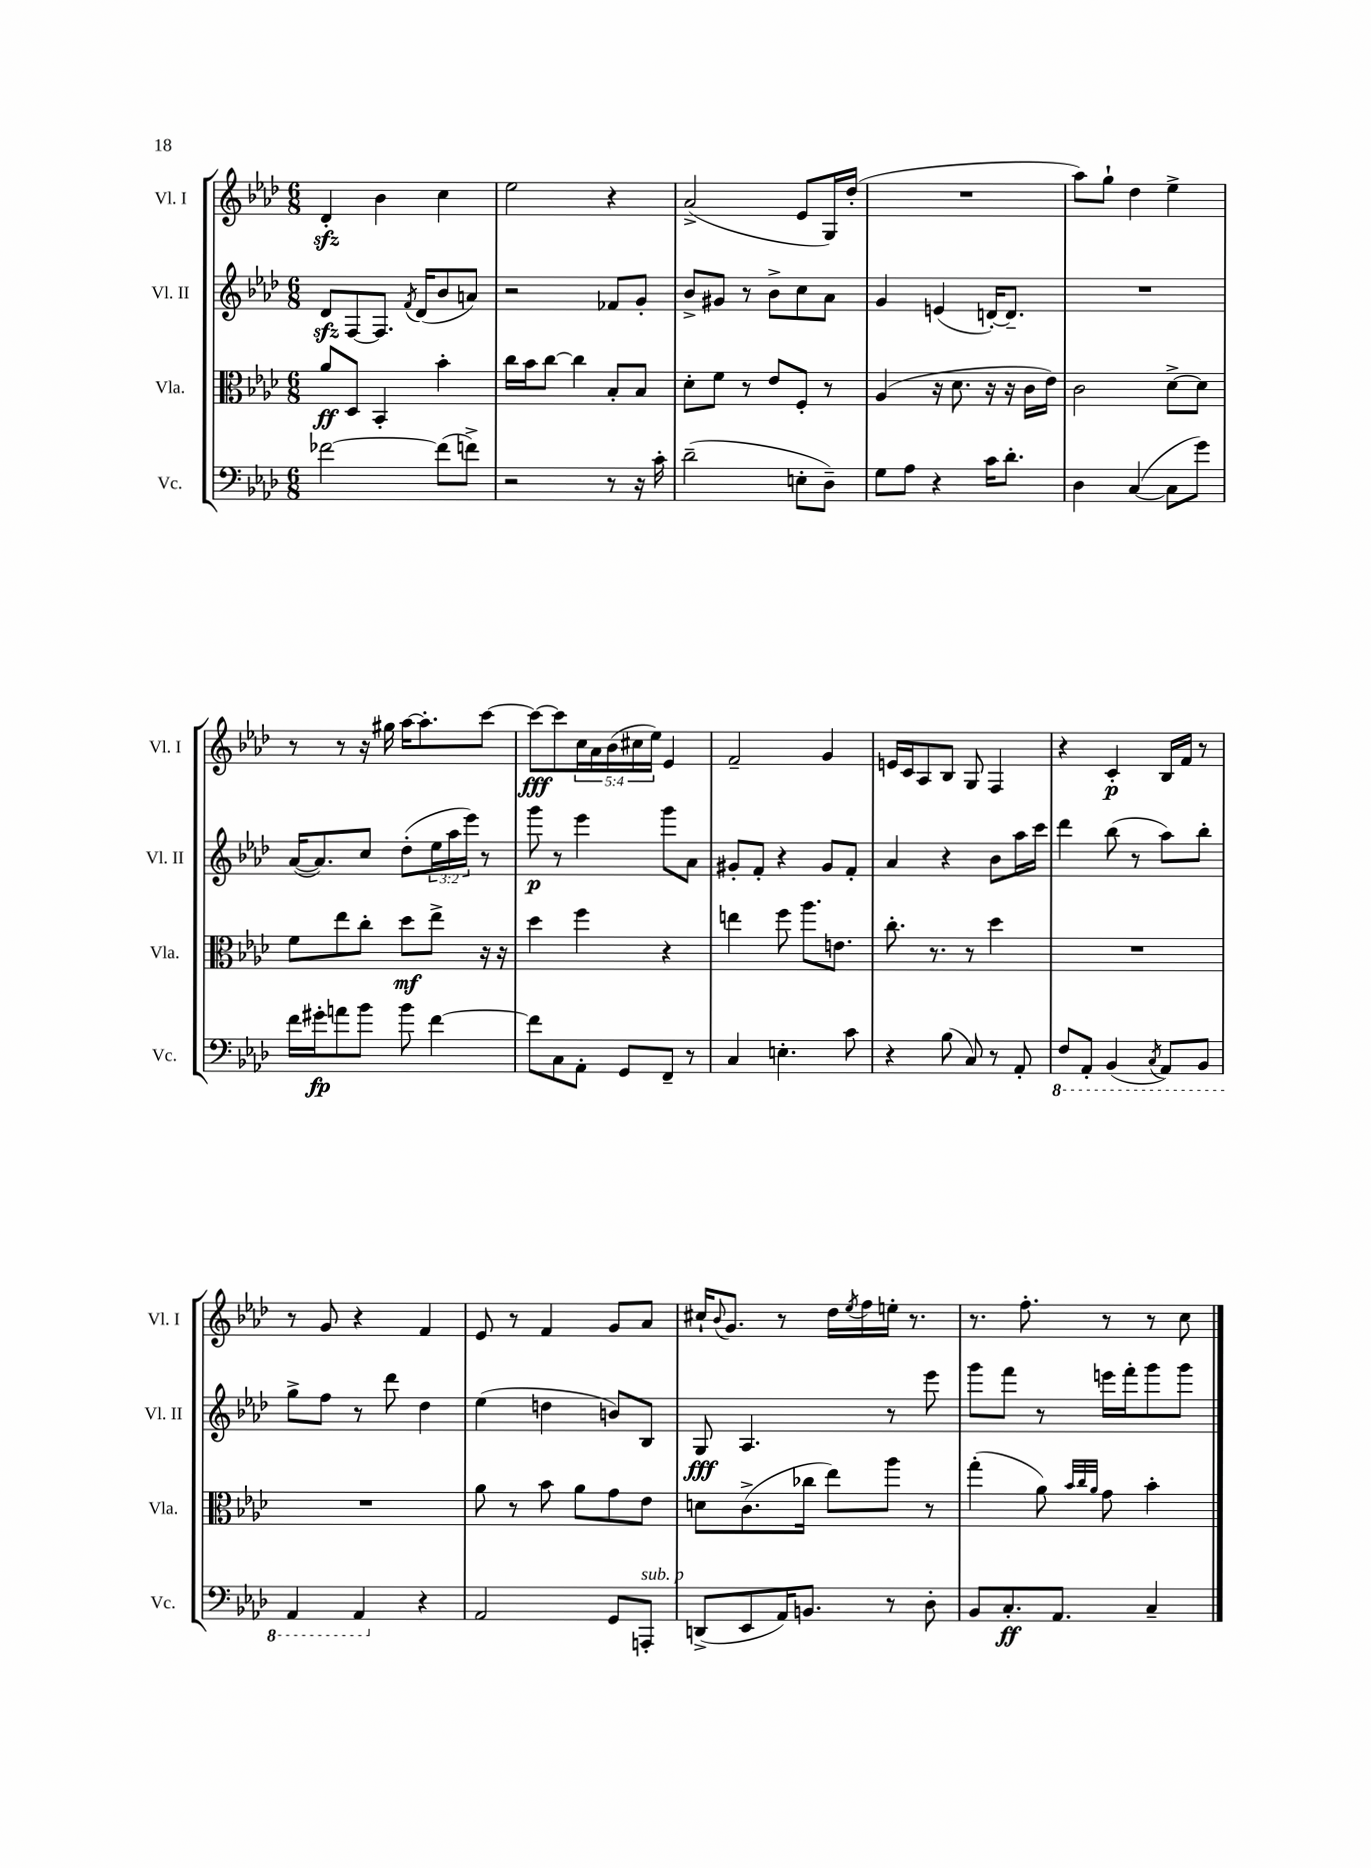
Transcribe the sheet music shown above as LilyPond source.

<<
\new StaffGroup <<
\new Staff = "s0" \with { instrumentName = "Vl. I" shortInstrumentName = "Vl. I" } {
    \clef treble \key aes \major \numericTimeSignature \time 6/8 \override Staff.TupletNumber.text = #tuplet-number::calc-fraction-text
    des'4-.\sfz bes'4 c''4 |
    ees''2 r4 |
    aes'2->( ees'8 g16) des''16-.( |
    R2. |
    aes''8) g''8-! des''4 ees''4-> |
    r8 r8 r16 gis''16 aes''16~ aes''8.-. c'''8~ |
    c'''8~\fff c'''8 \tuplet 5/4 { c''16 aes'16 bes'16( cis''16 ees''16) } ees'4 |
    f'2-- g'4 |
    e'16 c'16 aes8 bes8 g8 f4 |
    r4 c'4-.\p bes16 f'16 r8 |
    r8 g'8 r4 f'4 |
    ees'8 r8 f'4 g'8 aes'8 |
    cis''16-! \appoggiatura { bes'8 } g'8. r8 des''16 \acciaccatura { ees''8 } f''16 e''16-. r8. |
    r8. f''8.-. r8 r8 c''8 \bar "|." |
}
\new Staff = "s1" \with { instrumentName = "Vl. II" shortInstrumentName = "Vl. II" } {
    \clef treble \key aes \major \numericTimeSignature \time 6/8 \override Staff.TupletNumber.text = #tuplet-number::calc-fraction-text
    des'8\sfz f8~ f8. \acciaccatura { f'8 } des'16( bes'8 a'8) |
    r2 fes'8 g'8-. |
    bes'8-> gis'8 r8 bes'8-> c''8 aes'8 |
    g'4 e'4( d'16~-.) d'8.-- |
    R2. |
    aes'16~( aes'8.) c''8 des''8-.( \tuplet 3/2 { ees''16 aes''16 ees'''16) } r8 |
    g'''8\p r8 ees'''4 g'''8 aes'8 |
    gis'8-. f'8-. r4 gis'8 f'8-. |
    aes'4 r4 bes'8 aes''16 c'''16 |
    des'''4 bes''8( r8 aes''8) bes''8-. |
    g''8-> f''8 r8 des'''8 des''4 |
    ees''4( d''4 b'8) bes8 |
    g8\fff aes4. r8 ees'''8 |
    g'''8 f'''8 r8 e'''16 f'''16-. g'''8 g'''8 \bar "|." |
}
\new Staff = "s2" \with { instrumentName = "Vla." shortInstrumentName = "Vla." } {
    \clef alto \key aes \major \numericTimeSignature \time 6/8
    aes'8\ff des8 bes,4-. bes'4-. |
    c''16 bes'16 c''8~ c''4 bes8-. bes8 |
    des'8-. f'8 r8 ees'8 f8-. r8 |
    aes4( r16 des'8. r16 r16 c'16 ees'16) |
    c'2 des'8~-> des'8 |
    f'8 ees''8 c''8-. des''8\mf ees''8-> r16 r16 |
    des''4 f''4 r4 |
    e''4 f''8 aes''8. e'8. |
    c''8.-. r8. r8 des''4 |
    R2. |
    R2. |
    aes'8 r8 bes'8 aes'8 g'8 ees'8 |
    d'8 c'8.->( ces''16 ees''8) aes''8 r8 |
    g''4-.( aes'8) \grace { bes'32 c''32 aes'32 } g'8 bes'4-. \bar "|." |
}
\new Staff = "s3" \with { instrumentName = "Vc." shortInstrumentName = "Vc." } {
    \clef bass \key aes \major \numericTimeSignature \time 6/8
    fes'2~ fes'8( f'8->) |
    r2 r8 r16 c'16-. |
    des'2--( e8-. des8--) |
    g8 aes8 r4 c'16 des'8.-. |
    des4 c4~( c8 g'8) |
    f'16 gis'16-.\fp a'8 bes'8 bes'8 f'4~ |
    f'8 c8 aes,8-. g,8 f,8-- r8 |
    c4 e4.-. c'8 |
    r4 bes8( c8) r8 aes,8-. |
    \ottava #-1 f,8 aes,,8-. bes,,4( \acciaccatura { c,8 } aes,,8) bes,,8 |
    aes,,4 aes,,4 \ottava #0 r4 |
    aes,2 g,8 a,,8-.^\markup { \italic "sub. p" } |
    d,8->( ees,8 aes,16) b,8. r8 des8-. |
    bes,8 c8.-.\ff aes,8. c4-- \bar "|." |
}
>>
>>
\layout { \context { \Score \remove "Bar_number_engraver" } }
